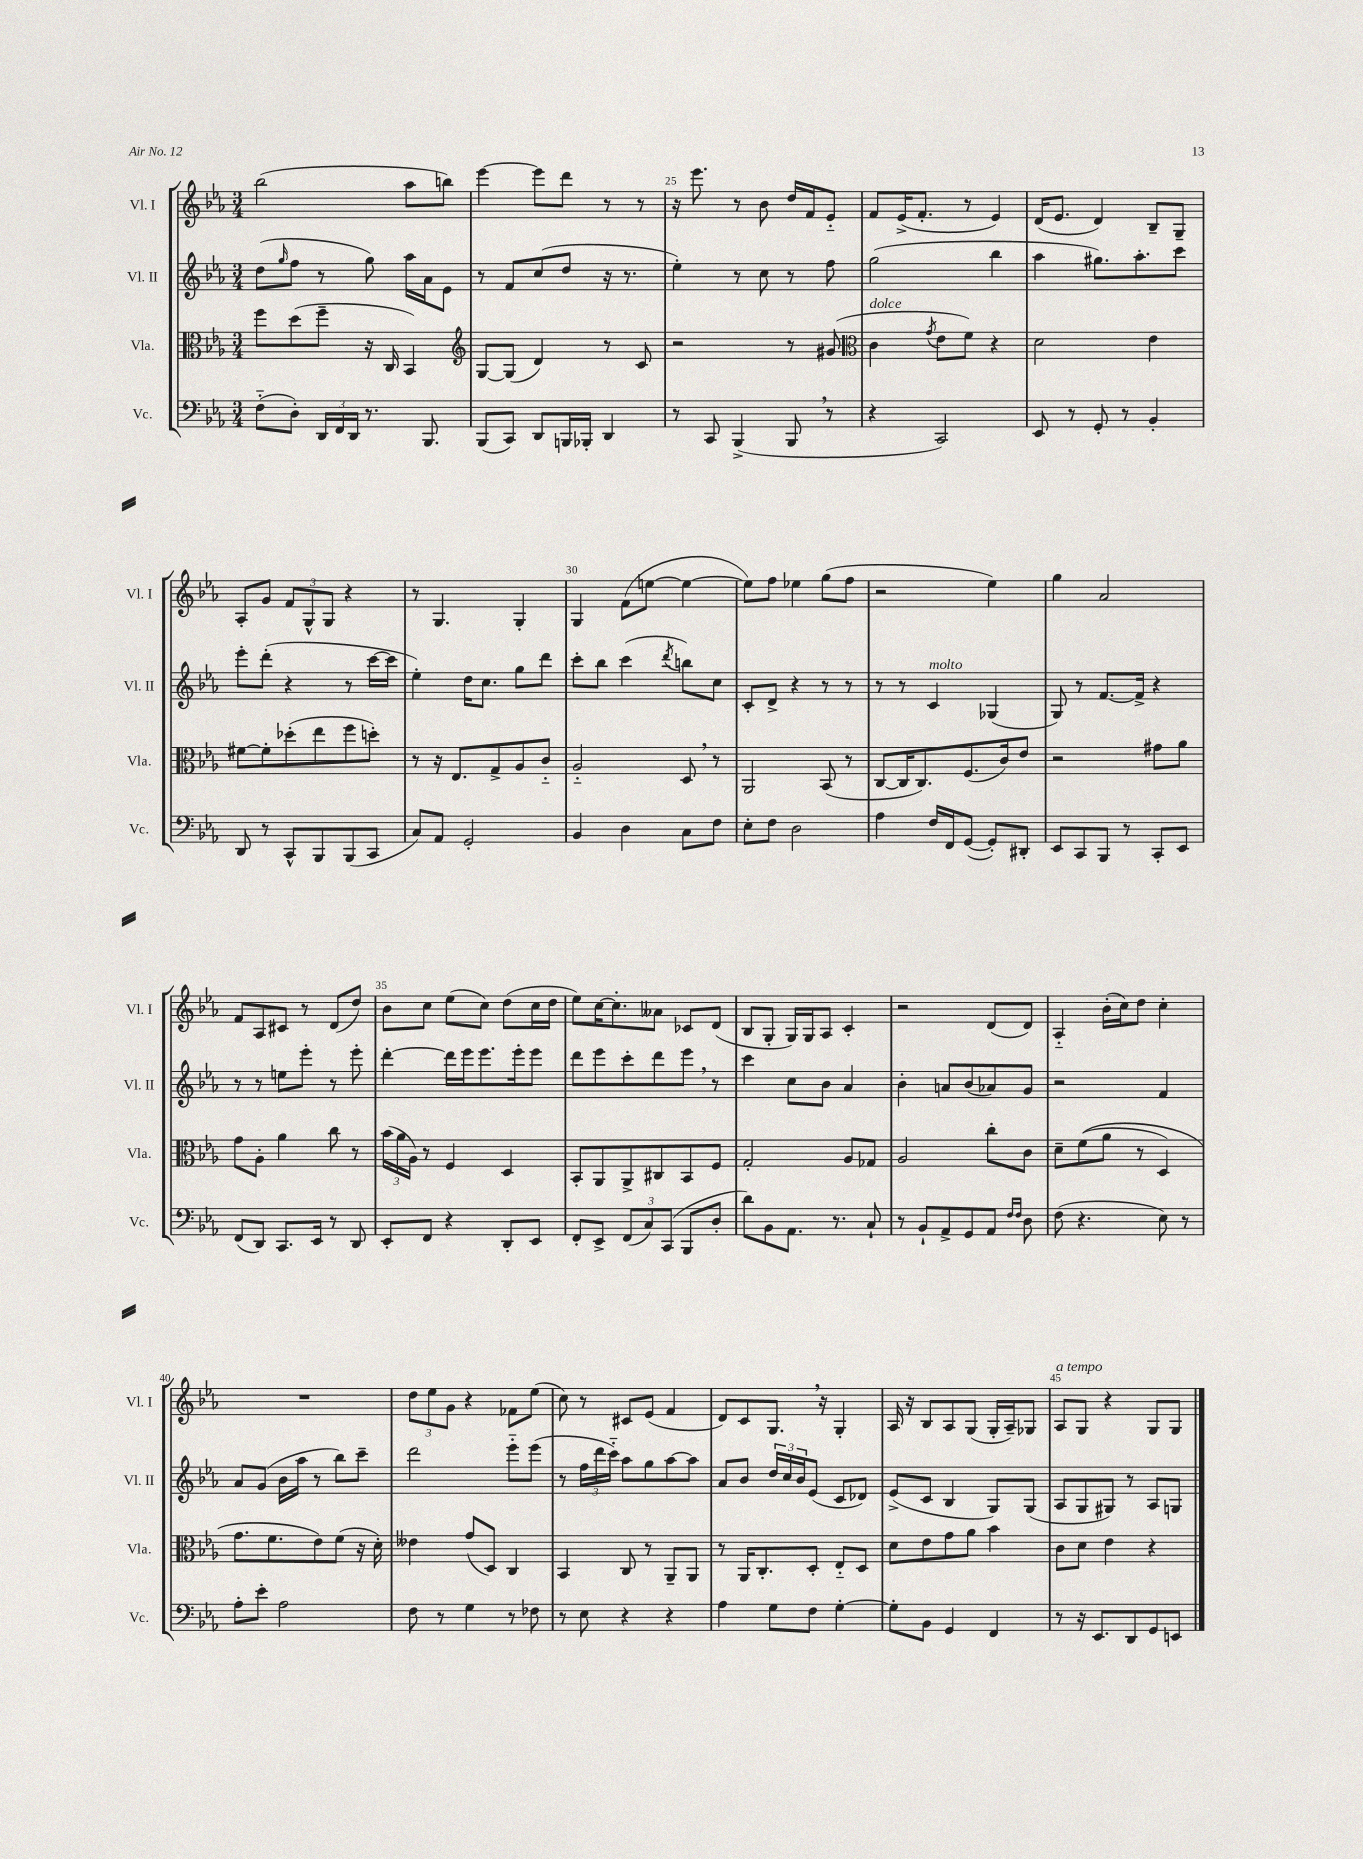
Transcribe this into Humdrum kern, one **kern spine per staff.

**kern	**kern	**kern	**kern
*part4	*part3	*part2	*part1
*staff4	*staff3	*staff2	*staff1
*I"Vc.	*I"Vla.	*I"Vl. II	*I"Vl. I
*I'Vc.	*I'Vla.	*I'Vl. II	*I'Vl. I
*clefF4	*clefC3	*clefG2	*clefG2
*k[b-e-a-]	*k[b-e-a-]	*k[b-e-a-]	*k[b-e-a-]
*M3/4	*M3/4	*M3/4	*M3/4
=23	=23	=23	=23
(8F\L	8ff\L	(8dd\L	(2bb-\
.	.	16qqgg/	.
8D'\J)	(8dd\	8ff\J	.
24DD/LL	8ff~\J	8r	.
24FF/	.	.	.
24DD/JJ	.	.	.
8.r	16r	8gg\)	.
.	16C/	.	.
.	4BB-/)	16aa-\LL	8aa-\L
8.BBB-/	.	16a-\J	.
.	.	8e-\J	8bbn\J)
=24	=24	=24	=24
*	*clefG2	*	*
(8BBB-/L	[8G/L	8r	[4eee-\
8CC/J)	(8G/J]	8f/L	.
8DD/L	4d/)	(8cc/	8eee-\L]
16BBBn/L	.	8dd/J	8ddd\J
16BBB-X'/JJ	.	.	.
4DD/	8r	16r	8r
.	.	8.r	.
.	8c/	.	8r
=25	=25	=25	=25
8r	2r	4ee-'\)	16r
.	.	.	8.eee-\
8CC/	.	.	.
(4BBB-^/	.	8r	8r
.	.	8cc\	8b-\
8BBB-,/	8r	8r	16dd/LL
.	.	.	16f/J
8r	(8g#X/	8ff\	8e-/J
=26	=26	=26	=26
*	*clefC3	*	*
!	!LO:TX:a:i:t=dolce	!	!
4r	4c\	(2gg\	8f/L
.	.	.	(16e-^/K
.	.	.	8.f'/J
.	8qg/	.	.
2CC/)	8e-\L	.	.
.	8f\J)	.	8r
.	4r	4bb-\	4e-/)
=27	=27	=27	=27
8EE-/	2d\	4aa-\	(16d/KL
.	.	.	8.e-/J
8r	.	.	.
8GG'/	.	8.gg#X\L)	4d/)
8r	.	.	.
.	.	8.aa-'\	.
4BB-'/	4e-\	.	8B-~/L
.	.	8ccc\J	8G~/J
!!LO:LB:g=z
=28	=28	=28	=28
8DD/	[8f#X\L	8eee-'\L	8A-'/L
8r	8f#'\]	(8ddd'\J	8g/J
8CC^^/L	(8dd-X'\	4r	12f/L
.	.	.	12G^^/
8BBB-/	8ee-\	.	.
.	.	.	12G/J
(8BBB-/	8ff\	8r	4r
8CC/J	8ddn'\J)	[16ccc\LL	.
.	.	16ccc\JJ]	.
=29	=29	=29	=29
8C/L)	8r	4ee-'\)	8r
8AA-/J	16r	.	4.G/
.	8.E-/L	.	.
2GG'/	.	16dd\KL	.
.	.	8.cc\J	.
.	8G^/	.	.
.	8A-/	8gg\L	4G'/
.	8c/J	8ddd\J	.
=30	=30	=30	=30
4BB-/	2A-/	8ccc'\L	4G/
.	.	8bb-\J	.
4D\	.	(4ccc\	(8f\L
.	.	.	[8een\J
.	.	8qddd/	.
8C\L	8D,/	8bbn\L)	4ee\_
8F\J	8r	8cc\J	.
=31	=31	=31	=31
8E-'\L	2AA-/	8c'/L	8ee\L])
8F\J	.	8d^/J	8ff\J
2D\	.	4r	4ee-X\
.	(8BB-/	8r	(8gg\L
.	8r	8r	8ff\J
=32	=32	=32	=32
4A-\	[8C/L	8r	2r
.	16C/K]	8r	.
.	8.C/)	.	.
!	!	!LO:TX:a:i:t=molto	!
16F/LL	.	4c/	.
16FF/J	.	.	.
([8GG/J	(8.F/	.	.
8GG'/L])	.	(4G-X/	4ee-\)
.	16c/k)	.	.
8DD#X'/J	8e-/J	.	.
=33	=33	=33	=33
8EE-/L	2r	8G/)	4gg\
8CC/	.	8r	.
8BBB-/J	.	[8.f/L	2a-/
8r	.	.	.
.	.	16f^/Jk]	.
8CC'/L	8g#X\L	4r	.
8EE-/J	8a-\J	.	.
!!LO:LB:g=z
=34	=34	=34	=34
(8FF/L	8g\L	8r	8f/L
8DD/J)	8A-'\J	8r	8A-/
8.CC/L	4a-\	8een\L	8c#X/J
.	.	8eee-'\J	8r
16EE-/Jk	.	.	.
8r	8cc\	8r	(8d/L
8DD/	8r	8eee-'\	8dd/J)
=35	=35	=35	=35
8EE-'/L	(24b-\LL	[4ddd'\	8b-\L
.	24a-\	.	.
.	24A-\JJ)	.	.
8FF/J	8r	.	8cc\J
4r	4F/	16ddd\LL]	(8ee-\L
.	.	16eee-\J	.
.	.	8.eee-\	8cc\J)
8DD'/L	4D/	.	(8dd\L
.	.	16eee-'\k	.
8EE-/J	.	8eee-\J	16cc\L
.	.	.	16dd\JJ
=36	=36	=36	=36
8FF'/L	8BB-'/L	8ddd\L	8ee-\L)
8EE-^/J	8AA-/	8eee-\	[16cc\K
.	.	.	8.cc'\]
(12FF/L	8AA-^/	8ccc'\	.
12C/)	.	.	.
.	8C#X/	8ddd\	8a--X\J
(12CC/J	.	.	.
8BBB-/L	8BB-/	8eee-,\J	8c-X/L
8D'/J	8F/J	8r	(8d/J
=37	=37	=37	=37
8d\L)	2G'/	4ccc\	8B-/L
8BB-\	.	.	8G'/J
8.AA-\J	.	8cc\L	16G/LL)
.	.	.	16G/J
.	.	8b-\J	8A-/J
8.r	.	.	.
.	8A-/L	4a-/	4c'/
8C`/	8G-X/J	.	.
=38	=38	=38	=38
8r	2A-/	4b-'\	2r
8BB-`/L	.	.	.
8AA-^/	.	8an/L	.
8GG/	.	(8b-/	.
8AA-/J	8cc'\L	8a-X/)	(8d/L
16qqF/LL	.	.	.
16qqF/JJ	.	.	.
8D\	8c\J	8g/J	8d/J)
=39	=39	=39	=39
(8F\	8d~\L	2r	4A-/
4.r	((8f\	.	.
.	8a-\J	.	(16b-'\LL
.	.	.	16cc\J)
.	8r	.	8dd\J
8E-\)	4D/)	4f/	4cc'\
8r	.	.	.
!!LO:LB:g=z
=40	=40	=40	=40
8A-'\L	8.g\L	8a-/L	2.r
8e-'\J	.	(8g/J	.
.	8.f\	.	.
2A-\	.	16b-\LL	.
.	.	16aa-\JJ	.
.	8e-\)	8r	.
.	(8f\J	8bb-\L)	.
.	16r	8ccc~\J	.
.	16d'\)	.	.
=41	=41	=41	=41
8F\	4e--X\	2ddd\	12dd\L
.	.	.	12ee-\
8r	.	.	.
.	.	.	12g\J
4G\	(8g/L	.	4r
.	8D/J)	.	.
8r	4C/	8eee-\L	8f-X\L
8F-X\	.	(8eee-\J	(8ee-\J
=42	=42	=42	=42
8r	4BB-/	8r	8cc\)
8E-\	.	24ff\LL	8r
.	.	24ddd\	.
.	.	24ccc\JJ)	.
4r	8C/	8aa-\L	8c#X/L
.	8r	8gg\	(8e-/J
4r	8AA-~/L	[8aa-\	4f/
.	8AA-/J	8aa-\J]	.
=43	=43	=43	=43
4A-\	8r	8a-/L	8d/L)
.	16AA-/KL	8b-/J	8c/
.	8.C'/	.	.
8G\L	.	24dd/LL	8.G,/J
.	.	24cc/	.
.	.	24b-/J	.
8F\J	8D'/J	(8e-/J	.
.	.	.	16r
[4G'\	8E-/L	8c/L	4G'/
.	8D/J	8d-X/J)	.
=44	=44	=44	=44
8G'\L]	8d\L	(8e-^/L	16A-/
.	.	.	16r
8BB-\J	8e-\	8c/J	8B-/L
4GG/	8g\	4B-/	8A-/
.	8a-\J	.	(8G/J
4FF/	4b-\	8G/L)	16G'/LL
.	.	.	16A-~/J)
.	.	(8G/J	8G-X/J
=45	=45	=45	=45
!	!	!	!LO:TX:a:i:t=a tempo
8r	8c\L	8A-/L	8A-/L
16r	8d\J	8G/	8G/J
8.EE-/L	.	.	.
.	4e-\	8G#X/J)	4r
8DD/	.	8r	.
8GG/	4r	8A-/L	8G/L
8EEn/J	.	8Gn/J	8G/J
==	==	==	==
*-	*-	*-	*-
